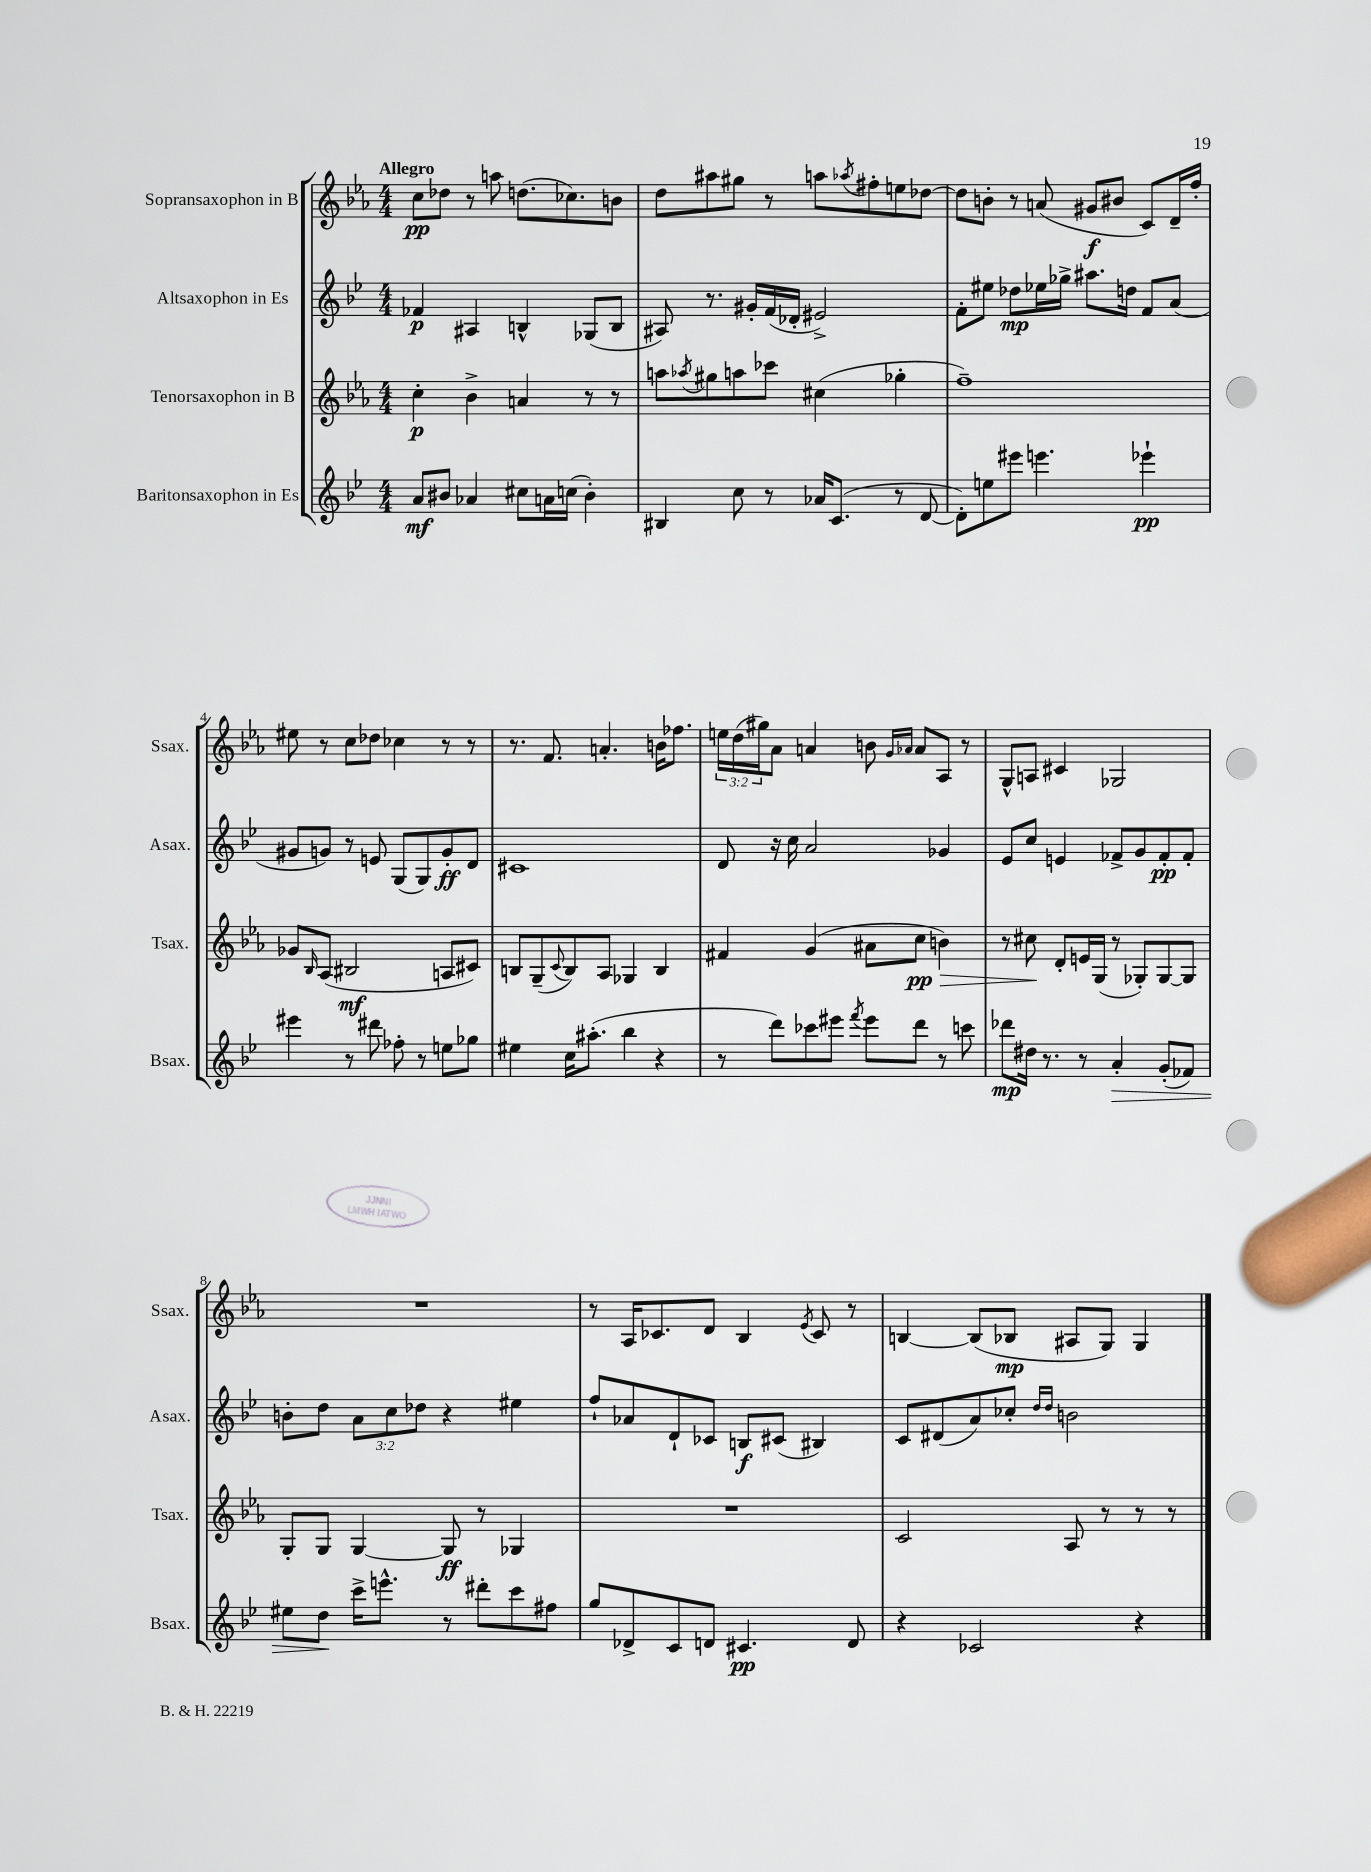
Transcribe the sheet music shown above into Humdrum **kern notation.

**kern	**kern	**kern	**kern
*staff4	*staff3	*staff2	*staff1
*clefG2	*clefG2	*clefG2	*clefG2
*k[b-e-]	*k[b-e-a-]	*k[b-e-]	*k[b-e-a-]
*M4/4	*M4/4	*M4/4	*M4/4
8a	4cc'	4f-	8cc
8b#	.	.	8dd-
4a-	4b-^	4A#	8r
.	.	.	8aa
8cc#	4a	4B^^	(8.dd
16a	.	.	.
(16cc	.	.	8.cc-)
4b#')	8r	(8G-	.
.	8r	8B	8b
=	=	=	=
4B#	8aa	8A#)	8dd
.	8qaa-	.	.
.	8gg#	8.r	8aa#
8cc	8aa	.	8gg#
.	.	16g#'	.
8r	8ccc-	(16f	8r
.	.	16d-'	.
16a-	(4cc#	2e#^)	8aa
(8.c	.	.	.
.	.	.	8qaa-
.	.	.	8ff#'
8r	4gg-'	.	8ee
[8d	.	.	[8dd-
=	=	=	=
8d'])	1ff~)	8f'	8dd-]
8ee	.	8ee#	8b'
8eee#	.	8dd-	8r
4.eee	.	16ee-	(8a
.	.	16gg-^	.
.	.	8.aa#	8g#
.	.	.	8b#
.	.	16dd	.
4eee-`	.	8f	8c)
.	.	(8a	16d~
.	.	.	16ff'
=	=	=	=
4eee#	8g-	8g#	8ee#
.	16qqB-	.	.
.	(8A-	8g)	8r
8r	2B#	8r	8cc
8ddd#	.	8e	8dd-
8ff-'	.	(8G	4cc-
8r	.	8G)	.
8ee	8A	8g'	8r
8gg-	8c#)	8d	8r
=	=	=	=
4ee#	8B	1c#	8.r
.	(8G~	.	.
.	.	.	8.f
.	8qqc	.	.
16cc	8B)	.	.
(8.aa#'	.	.	.
.	8A-	.	4.a'
4bb-	4G-	.	.
4r	4B	.	16b
.	.	.	8.ff-
=	=	=	=
8r	4f#	8d	24ee
.	.	.	(24dd
.	.	.	24gg#)
8ddd)	.	16r	8a-
.	.	16cc	.
8ccc-	(4g	2a	4a
8eee#	.	.	.
8qfff	.	.	.
8eee#	8a#	.	8b
.	.	.	16qqg
.	.	.	16qqa-
8ddd	8cc	.	8a-
8r	4b)	4g-	8A-
8ccc	.	.	8r
=	=	=	=
8ddd-	8r	8e-	8G^^
16dd#	8cc#	8cc	8A
8.r	.	.	.
.	8d'	4e	4c#
8r	16e	.	.
.	(16G	.	.
4a'	8r	8f-^	2G-
.	8G-')	8g	.
(8g'	[8G-	8f-'	.
8f-)	8G-]	8f-'	.
=	=	=	=
8ee#	8G'	8b'	1r
8dd	8G	8dd	.
16ccc^	[4G	12a	.
8.eee^^	.	.	.
.	.	12cc	.
.	.	12dd-	.
8r	8G]	4r	.
8ddd#'	8r	.	.
8ccc	4G-	4ee#	.
8ff#	.	.	.
=	=	=	=
8gg	1r	8ff`	8r
8d-^	.	8a-	16A-
.	.	.	8.c-
8c	.	8d`	.
8d	.	8c-	8d
4.c#	.	8B	4B-
.	.	(8c#	.
.	.	.	8qe-
.	.	4B#)	8c-
8d	.	.	8r
=	=	=	=
4r	2c	8c	[4B
.	.	(8d#	.
2c-	.	8a)	(8B]
.	.	8cc-'	8B-
.	.	16qqdd	.
.	.	16qqdd	.
.	8A-	2b	8A#
.	8r	.	8G)
4r	8r	.	4G
.	8r	.	.
==	==	==	==
*-	*-	*-	*-
